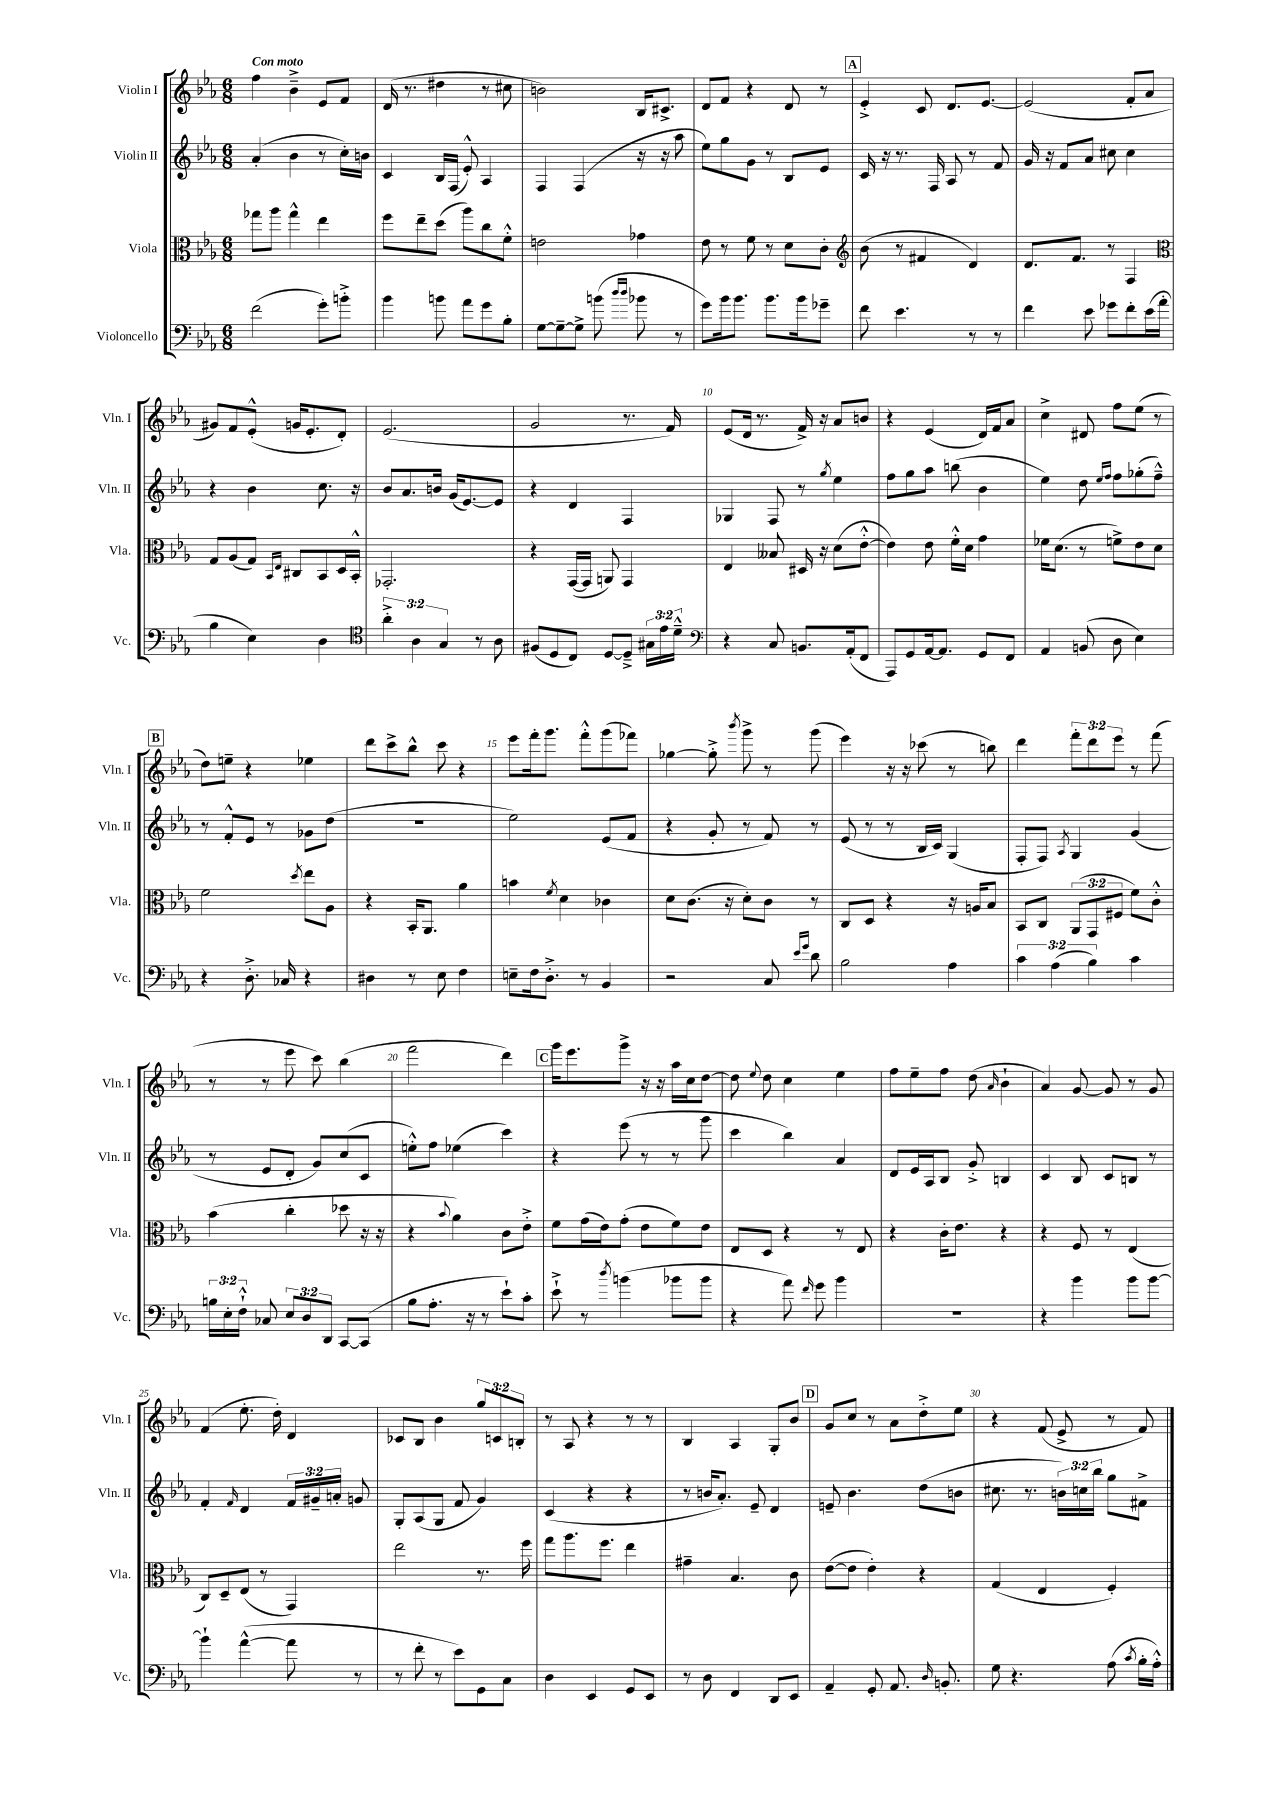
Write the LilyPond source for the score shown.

<<
\new StaffGroup <<
\new Staff = "s0" \with { instrumentName = "Violin I" shortInstrumentName = "Vln. I" } {
    \clef treble \key ees \major \numericTimeSignature \time 6/8 \override Staff.TupletNumber.text = #tuplet-number::calc-fraction-text \tempo "Con moto"
    \autoBeamOff f''4 bes'4---> ees'8[ f'8] |
    d'16( r8. dis''4 r8 cis''8 |
    b'2) bes16[ cis'8.]-> |
    d'8[ f'8] r4 d'8 r8 |
    \mark \markup { \box "A" } ees'4-.-> c'8 d'8.[ ees'8.]~ |
    ees'2( f'8[-. aes'8] |
    gis'8[) f'8 ees'8]-.-^( g'16[ ees'8.-. d'8]-.) |
    ees'2.( |
    g'2 r8. f'16) |
    ees'8[( d'16] r8. f'16->) r16 aes'8[ b'8] |
    r4 ees'4( d'16[) f'16 aes'8] |
    c''4-> dis'8 f''8[ ees''8]( r8 |
    \mark \markup { \box "B" } d''8[) e''8]-- r4 ees''4 |
    d'''8[ c'''8-> bes''8]-^ c'''8 r4 |
    ees'''8[ f'''16-. g'''8.] f'''8[-.-^ g'''8( fes'''8]) |
    ges''4~ ges''8-.-> \acciaccatura { bes'''8 } g'''8-> r8 g'''8( |
    ees'''4) r16 r16 ces'''8( r8 b''8) |
    d'''4 \tuplet 3/2 { f'''8[-. d'''8 ees'''8] } r8 f'''8( |
    r8 r8 ees'''8 c'''8) bes''4( |
    f'''2 d'''4) |
    \mark \markup { \box "C" } g'''16[ ees'''8. g'''8]-> r16 r16 aes''16[ c''16 d''8]~ |
    d''8 \appoggiatura { ees''8 } d''8 c''4 ees''4 |
    f''8[ ees''8-- f''8] d''8( \grace { aes'16 } bes'4-! |
    aes'4) g'8~ g'8 r8 g'8 |
    f'4( ees''8.-. d''16-.) d'4 |
    ces'8[ bes8] bes'4 \tuplet 3/2 { g''8[ c'8 b8]-. } |
    r8 aes8 r4 r8 r8 |
    bes4 aes4 g8[-. bes'8] |
    \mark \markup { \box "D" } g'8[ c''8] r8 aes'8[ d''8-.-> ees''8] |
    r4 f'8( ees'8-> r8 f'8) \bar "|." |
}
\new Staff = "s1" \with { instrumentName = "Violin II" shortInstrumentName = "Vln. II" } {
    \clef treble \key ees \major \numericTimeSignature \time 6/8 \override Staff.TupletNumber.text = #tuplet-number::calc-fraction-text
    \autoBeamOff aes'4-.( bes'4 r8 c''16[-.) b'16] |
    c'4 bes16[ f16]( ees'8-.-^) aes4 |
    f4 f4( r16 r16 aes''8 |
    ees''8[) g''8 g'8] r8 bes8[ ees'8] |
    \mark \markup { \box "A" } c'16 r16 r8. f16 aes8 r8 f'8 |
    g'16 r16 f'8[ aes'8] cis''8 cis''4 |
    r4 bes'4 c''8. r16 |
    bes'8[ aes'8. b'16] g'16[( ees'8.~) ees'8] |
    r4 d'4 f4 |
    ges4 f8 r8 \acciaccatura { g''8 } ees''4 |
    f''8[ g''8 aes''8] b''8( bes'4 |
    ees''4) d''8 \grace { ees''16[ f''16] } f''8[ ges''8-.( f''8]---^) |
    \mark \markup { \box "B" } r8 f'8[-.-^ ees'8] r8 ges'8[ d''8]( |
    R2. |
    ees''2) ees'8[( f'8] |
    r4 g'8-. r8 f'8) r8 |
    ees'8( r8 r8 bes16[ c'16]) g4( |
    f8[-. f8]) \acciaccatura { aes8 } g4 g'4( |
    r8 ees'8[ d'8]-. g'8[) c''8( c'8] |
    e''8[-.-^) f''8] ees''4( c'''4) |
    \mark \markup { \box "C" } r4 ees'''8( r8 r8 g'''8 |
    c'''4 bes''4) aes'4 |
    d'8[ ees'16 aes16 bes8] g'8-.-> b4 |
    c'4 bes8 c'8[ b8] r8 |
    f'4-. \grace { f'16 } d'4 \tuplet 3/2 { f'16[ gis'16-- a'16]-. } g'8 |
    g8[-. aes8( g8] f'8 g'4) |
    c'4( r4 r4 |
    r8 b'16[ aes'8.]-.) ees'8-- d'4 |
    \mark \markup { \box "D" } e'8-- bes'4. d''8[( b'8] |
    cis''8. r8. \tuplet 3/2 { b'16[) c''16 bes''16] } g''8[ fis'8]-> \bar "|." |
}
\new Staff = "s2" \with { instrumentName = "Viola" shortInstrumentName = "Vla." } {
    \clef alto \key ees \major \numericTimeSignature \time 6/8 \override Staff.TupletNumber.text = #tuplet-number::calc-fraction-text
    \autoBeamOff ges''8[ aes''8] ges''4-^ ees''4 |
    f''8[ ees''8-- d''8]( aes''8[) c''8 f'8]-.-^ |
    e'2 ges'4 |
    ees'8 r8 f'8 r8 d'8[ c'8]-. |
    \mark \markup { \box "A" } \clef treble bes'8( r8 fis'4 d'4) |
    d'8.[ f'8.] r8 f4 |
    \clef alto g8[ aes8( g8]) \grace { bes,16[ ees16] } cis8[ bes,8 d16 bes,16]-.-^ |
    ges,2.-. |
    r4 g,16[~( g,16] a,8) g,4 |
    ees4 beses8 dis16 r16 d'8[( ees'8]~-.-^ |
    ees'4) ees'8 f'16[-.-^ d'16] g'4 |
    fes'16[ d'8.]( r8 f'8[->) ees'8 d'8] |
    \mark \markup { \box "B" } f'2 \acciaccatura { d''8 } ees''8[ aes8] |
    r4 bes,16[-. aes,8.] aes'4 |
    b'4 \acciaccatura { f'8 } d'4 ces'4 |
    d'8[ c'8.]( r16 d'8[-.) c'8] r8 |
    c8[ d8] r4 r16 a16[ bes8] |
    bes,8[ c8] \tuplet 3/2 { aes,8[( g,8 fis8] } f'8[) c'8]-.-^ |
    bes'4( c''4-. des''8 r16 r16 |
    r4 \appoggiatura { bes'8 } aes'4) c'8[ ees'8]-.-> |
    \mark \markup { \box "C" } f'8[ g'16( ees'16) g'8]-.( ees'8[ f'8) ees'8] |
    ees8[ d8] r4 r8 ees8 |
    r4 c'16[-. ees'8.] r4 |
    r4 f8 r8 ees4( |
    c8[) d8-- ees8]( r8 g,4) |
    ees''2 r8. f''16 |
    g''8[ aes''8. f''8.] ees''4 |
    gis'4-- bes4. c'8 |
    \mark \markup { \box "D" } ees'8[~( ees'8] ees'4-.) r4 |
    g4( ees4 f4-.) \bar "|." |
}
\new Staff = "s3" \with { instrumentName = "Violoncello" shortInstrumentName = "Vc." } {
    \clef bass \key ees \major \numericTimeSignature \time 6/8 \override Staff.TupletNumber.text = #tuplet-number::calc-fraction-text
    \autoBeamOff f'2( g'8[-.) b'8]-.-> |
    bes'4 b'8 aes'8[ g'8 bes8]-. |
    g8[~ g8~-- g8]-> b'8( \grace { d''16[ d''16] } bes'8 r8 |
    g'8[) bes'16 bes'8.] bes'8.[ bes'16 ges'8]-- |
    \mark \markup { \box "A" } f'8 ees'4. r8 r8 |
    f'4 ees'8 ges'8[ f'8-. ees'16( aes'16]-. |
    bes4 ees4) d4 |
    \clef tenor \tuplet 3/2 { aes'4-.-> aes4 g4 } r8 aes8 |
    fis8[( d8 c8]) d8[~ d8]---> \tuplet 3/2 { gis16[ ees'16 d'16]---^ } |
    \clef bass r4 c8 b,8.[ aes,16-.( f,8] |
    aes,,8[) g,8 aes,16~ aes,8.] g,8[ f,8] |
    aes,4 b,8( d8 ees4) |
    \mark \markup { \box "B" } r4 d8.-.-> ces16 r4 |
    dis4 r8 ees8 f4 |
    e8[-- f16 d8.]-.-> r8 bes,4 |
    r2 c8 \grace { ees'16[ g'16] } d'8 |
    bes2 aes4 |
    \tuplet 3/2 { c'4 aes4( bes4) } c'4 |
    \tuplet 3/2 { b16[ ees16-. f16]-!-^ } ces8 \tuplet 3/2 { ees8[ d8 d,8] } c,8[~ c,8]( |
    bes8[ aes8.]-. r16 r8 ees'8[-!) c'8]-. |
    \mark \markup { \box "C" } ees'8-!-> r8 \acciaccatura { d''8 } b'4( bes'8[ bes'8] |
    r4 aes'8) \grace { f'16 } g'8 bes'4 |
    R2. |
    r4 bes'4 bes'8[ bes'8]~ |
    bes'4-! aes'4~-^( aes'8 r8 |
    r8 f'8-. r8 ees'8[) g,8 c8] |
    d4 ees,4 g,8[ ees,8] |
    r8 d8 f,4 d,8[ ees,8] |
    \mark \markup { \box "D" } aes,4-- g,8-. aes,8. \grace { d16 } b,8.-. |
    g8 r4. aes8( \acciaccatura { c'8 } bes16[-. aes16]-.-^) \bar "|." |
}
>>
>>
\layout { \context { \Score \override BarNumber.break-visibility = ##(#f #t #t) barNumberVisibility = #(every-nth-bar-number-visible 5) } }
